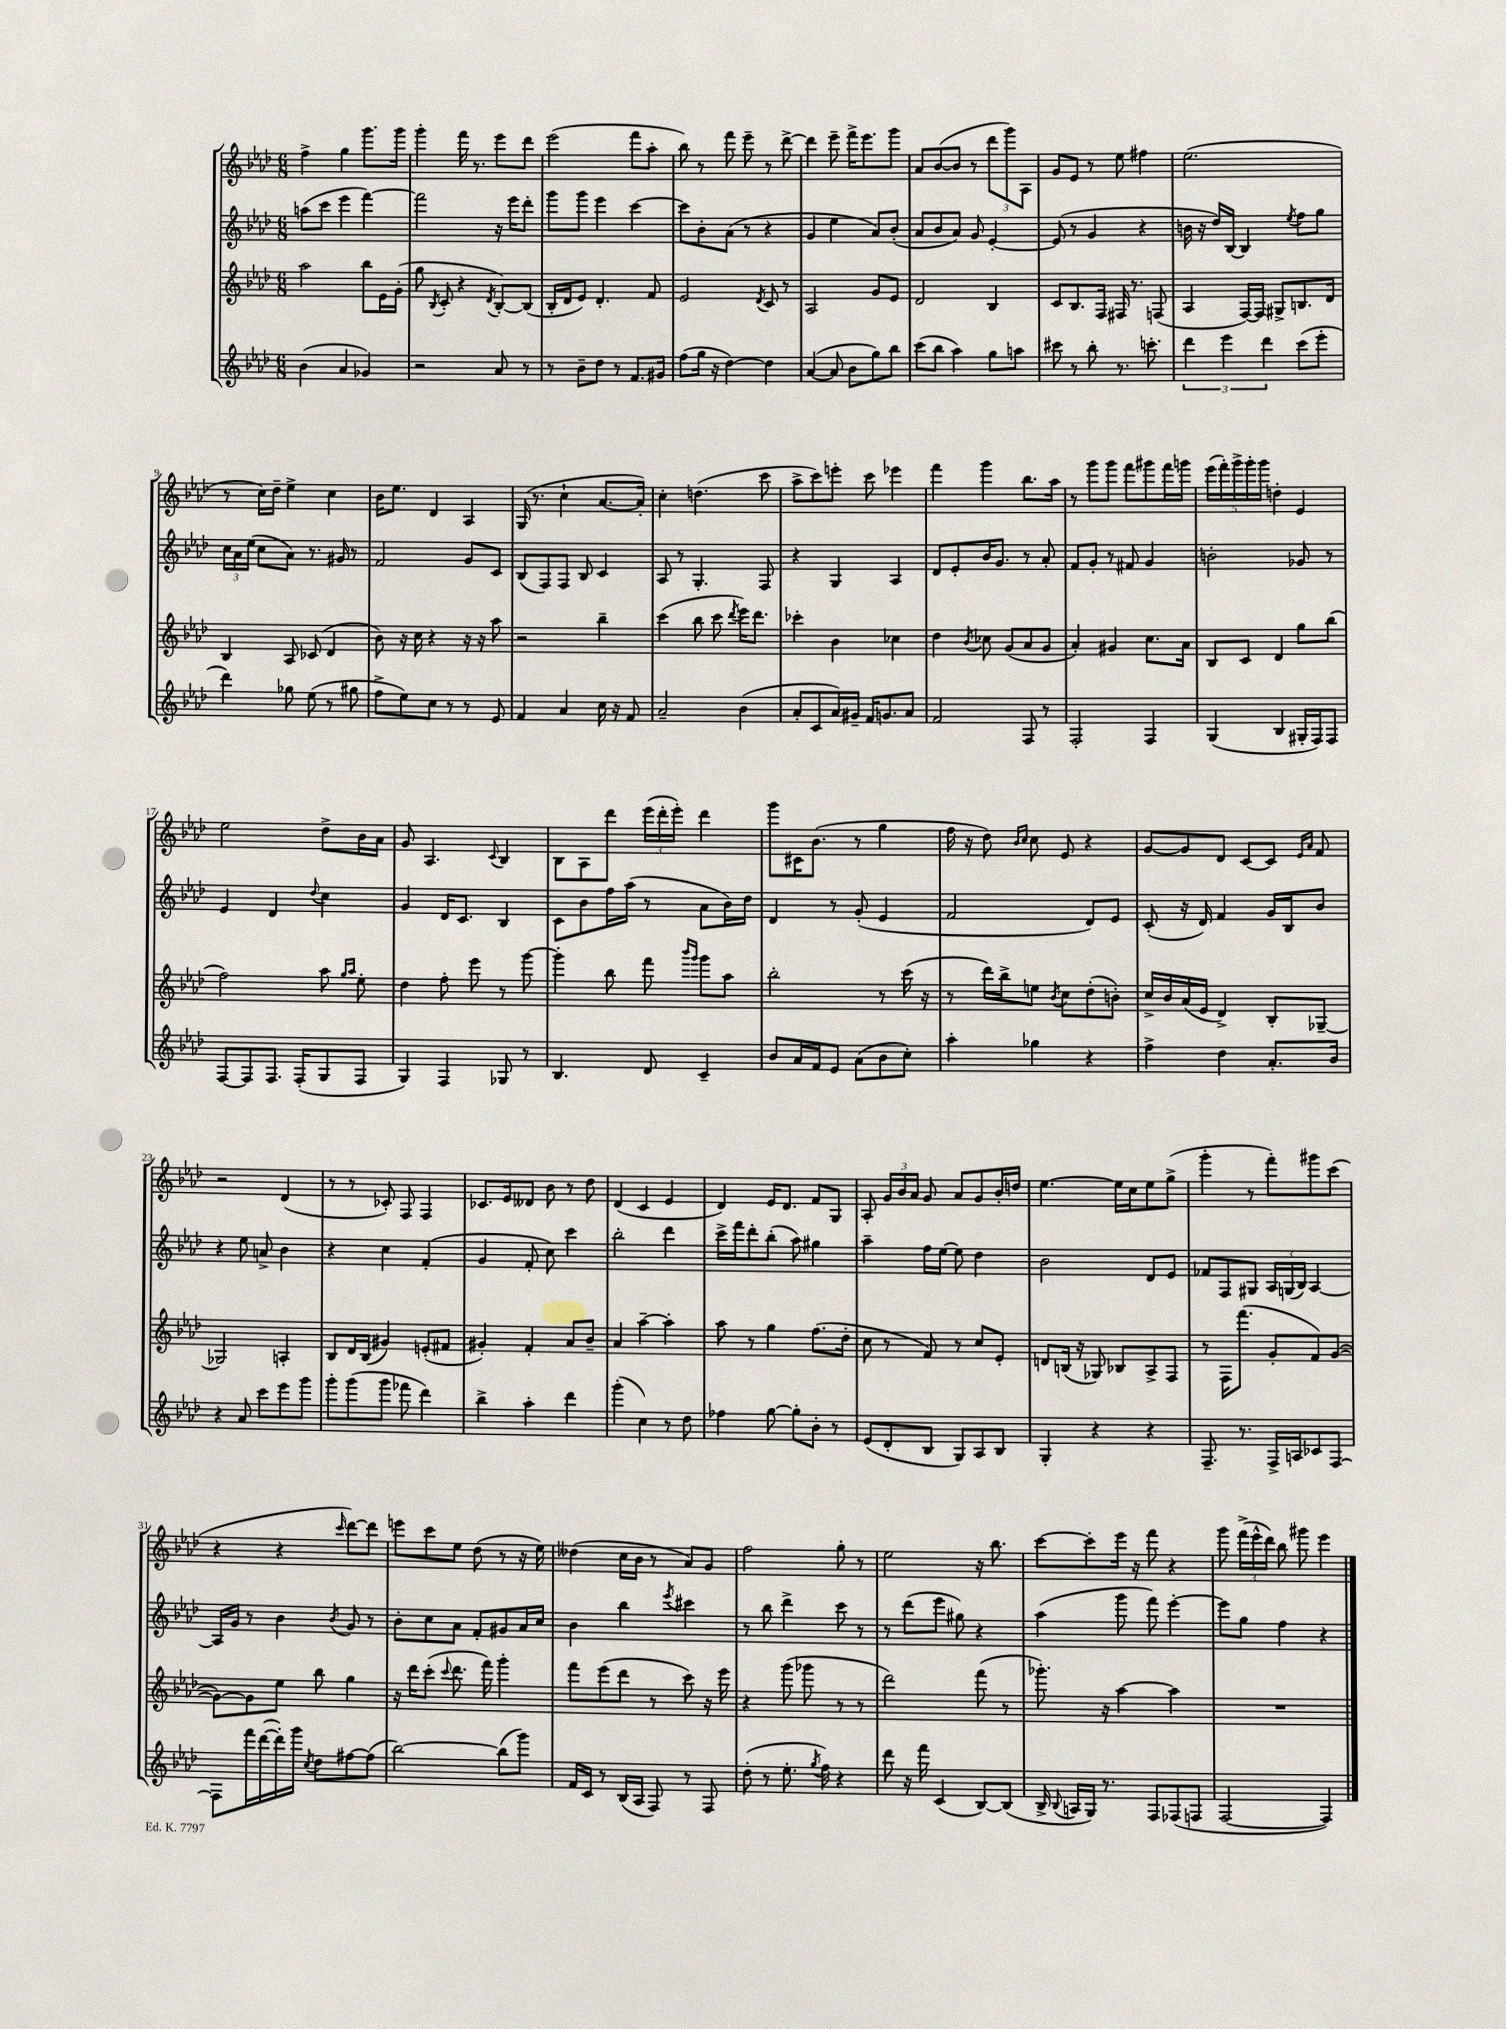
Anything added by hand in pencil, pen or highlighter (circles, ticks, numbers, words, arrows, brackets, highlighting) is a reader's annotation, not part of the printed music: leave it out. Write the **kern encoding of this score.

**kern	**kern	**kern	**kern
*part4	*part3	*part2	*part1
*staff4	*staff3	*staff2	*staff1
*clefG2	*clefG2	*clefG2	*clefG2
*k[b-e-a-d-]	*k[b-e-a-d-]	*k[b-e-a-d-]	*k[b-e-a-d-]
*M6/8	*M6/8	*M6/8	*M6/8
=1	=1	=1	=1
(4b-\	2aa-\	(8aan\L	4ff^\
.	.	8ccc\J	.
4a-/	.	4eee-\	4gg\
4g-X/)	8bb-\L	[4fff\)	8.ggg\L
.	16e-\L	.	.
.	(16g'\JJ	.	16ggg\Jk
=2	=2	=2	=2
2r	8gg\	2fff\]	4ggg'\
.	8qB-/	.	.
.	8c'/	.	.
.	4r	.	16fff\
.	.	.	8.r
.	8qd-/	.	.
8a-/	[8B-'/L)	16r	8eee-\L
.	.	16eee-\KL	.
8r	(8B-/J]	8ddd-'\J	8ddd-\J
=3	=3	=3	=3
8r	16B-'/LL	8ggg\L	(2eee-\
.	16d-/J	.	.
8b-~\L	8e-/J)	8ggg\J	.
8dd-\J	4.d-'/	4eee-\	.
8r	.	.	.
8.f/L	.	[4ccc\	8fff\L
.	8f/	.	8aa-'\J
16g#X/Jk	.	.	.
=4	=4	=4	=4
(8ff\L	2e-/	8ccc\L]	8bb-\)
16gg\Jk	.	8b-'\	8r
16r	.	.	.
[4dd-\)	.	(8a-\J	8fff\
.	.	8r	8eee-~\
.	8qd-/	.	.
4dd-\]	8c/	4r	8r
.	8r	.	[8ddd-^\
=5	=5	=5	=5
([4a-/	2A-/	4g/	4ddd-\]
8a-/]	.	4ee-\	8eee-~\
8b-\L	.	.	16fff^\KL
.	.	.	8.eee-\
8gg\)	8g/L	8a-/L)	.
8bb-\J	8e-/J	(8b-'/J	8ggg\J
=6	=6	=6	=6
(8ccc\L	2d-/	8a-/L	8a-/L
8bb-\J	.	8b-/	([8b-/
4aa-\)	.	8a-/J)	8b-/J]
.	.	8g/	8r
8gg\L	4B-/	[4e-'/	12ddd-\L
.	.	.	12ggg\)
8aan\J	.	.	.
.	.	.	12A-\J
=7	=7	=7	=7
8ccc#X\	8c/L	(8e-/]	8g/L
8r	8.B-/	8r	8e-/J
8bb-'\	.	4g/	8r
.	16F/Jk	.	.
8.r	16F#X/	.	8ee-\
.	8.r	.	.
.	.	4r	4ff#X\
8.cccn'\	.	.	.
.	(8Fn/	.	.
=8	=8	=8	=8
6ddd-\	4A-/	16bn\	(2.ee-\
.	.	16r	.
.	.	16dd-/LL)	.
6eee-\	.	.	.
.	.	[16B-/JJ	.
.	[16F/LL)	4B-/]	.
.	16F/JJ]	.	.
6ddd-\	.	.	.
.	8G#X^/L	.	.
.	.	8qee-/	.
(8ccc\L	8.Bn/	8ff\L	.
8eee-'\J	.	8gg\J	.
.	16d-/Jk	.	.
!!LO:LB:g=z
=9	=9	=9	=9
4ddd-\)	4B-/	24cc\LL	8r
.	.	24a-\	.
.	.	(24ee-\JJ	.
.	.	8cc\L	16cc\LL)
.	.	.	16dd-~\JJ
8gg-X\	8A-/	8a-\J)	4ee-^\
(8ee-\	(8c-X/	8.r	.
8r	4d-/	.	4cc\
.	.	16g#X/	.
8gg#X\	.	8r	.
=10	=10	=10	=10
8ff^\L	8b-\)	2f/	16b-\KL
.	.	.	8.ee-\J
8ee-\)	16r	.	.
.	16cc\	.	.
8cc\J	4r	.	4d-/
8r	.	.	.
8r	16r	8g/L	4A-/
.	16r	.	.
8e-/	8aa-\	8c/J	.
=11	=11	=11	=11
4f/	2r	(8B-/L	(16G/
.	.	.	8.r
.	.	8F/)	.
4a-/	.	8F/J	4cc`\
.	.	8B-/	.
16cc\	4bb-~\	4c/	[8.a-/L
16r	.	.	.
8f/	.	.	.
.	.	.	16a-'/Jk])
=12	=12	=12	=12
2a-~/	(4ccc\	8A-/	4cc'\
.	.	8r	.
.	8bb-\	4.G'/	(4.ddn\
.	8ccc\	.	.
.	8qddd-/	.	.
(4b-\	16eee-\KL)	.	.
.	8.ddd-\J	.	.
.	.	8F/	8ccc\
=13	=13	=13	=13
8a-'/L	4ccc-X'\	4r	8aa-^\L
8c/	.	.	8ccc\)
16a-/L)	4b-\	4G/	8eeen'\J
16g#X~/JJ	.	.	.
16f/KL	.	.	8ccc\
8.gn/	.	.	.
.	4cc-X\	4A-/	4eee-X\
8a-/J	.	.	.
=14	=14	=14	=14
2f/	4dd-\	8d-/L	4fff\
.	.	8e-'/	.
.	8qb-/	.	.
.	8cc-X\	16b-/K	4ggg\
.	.	8.g/J	.
.	(8g/L	.	.
8F/	8a-/	8r	8.bb-\L
8r	8g/J	8a-'/	.
.	.	.	16aa-\Jk
=15	=15	=15	=15
2F'/	4a-'/)	8f/L	8r
.	.	8g'/J	8ggg\L
.	4g#X/	8r	8ggg\J
.	.	8f#X/	8fff\L
4F/	8.cc\L	4g/	8ggg#X\
.	.	.	16fff\L
.	16a-\Jk	.	16gggn\JJ
=16	=16	=16	=16
(4G/	8B-/L	2bn'\	(20eee-\LL
.	.	.	20fff'\)
.	.	.	20ggg^\
.	8c/J	.	.
.	.	.	20ggg'\
.	.	.	20ggg\JJ
4B-/	4d-/	.	4ddn'\
16G#X'/LL	8gg\L	8g-X/	4e-/
16F/J)	.	.	.
8F/J	(8bb-\J	8r	.
!!LO:LB:g=z
=17	=17	=17	=17
[8F/L	2ff\)	4e-/	2ee-\
8F/]	.	.	.
8.F/J	.	4d-/	.
(16F'/KL	.	.	.
.	.	8qqdd-/	.
8G/	8aa-\	4cc\	8dd-^\L
.	16qqgg/LL	.	.
.	16qqaa-/JJ	.	.
8F/J	8ee-'\	.	16b-\L
.	.	.	16a-\JJ
=18	=18	=18	=18
4G/)	4dd-\	4g/	8g/
.	.	.	4.A-/
4F/	8ff'\	16d-/KL	.
.	.	8.c/J	.
.	8eee-\	.	.
.	.	.	8qqc/
8G-X/	8r	4B-/	4B-/
8r	[8ggg\	.	.
=19	=19	=19	=19
4.B-/	4ggg'\]	8c\L	8B-\L
.	.	8b-\	8A-\
.	8bb-\	16ff\L	8ddd-\J
.	.	(16aa-\JJ	.
8d-/	8fff\	8r	(24eee-\LL
.	.	.	24ddd-'\
.	.	.	24eee-'\JJ)
.	16qqbbb-/LL	.	.
.	16qqggg/JJ	.	.
4c~/	8ggg\L	8a-\L	4ddd-\
.	8aa-\J	16b-\L)	.
.	.	16dd-\JJ	.
=20	=20	=20	=20
8b-/L	2bb-'\	4d-/	8ggg\L
16a-/L	.	.	16c#X\K
16f/J	.	.	(8.b-\J
8e-/J	.	8r	.
(8a-\L	.	(8g'/	8r
8b-\	8r	4e-/	4gg\
8cc'\J)	(16ccc\	.	.
.	16r	.	.
=21	=21	=21	=21
4aa-'\	8r	2f/	16ff\
.	.	.	16r
.	16ddd-\LL)	.	8dd-\)
.	16bb-^\J	.	.
.	.	.	16qqb-/LL
.	.	.	16qqcc/JJ
4gg-X\	8een\J	.	8cc\
.	8qb-/	.	.
.	8cc\L	.	8e-/
4r	(8dd-'\	8d-/L)	4r
.	8bn'\J)	8e-/J	.
=22	=22	=22	=22
4ff^\	16cc^/LL	(8c'/	[8g/L
.	16b-/	.	.
.	(16a-/	16r	8g/]
.	16e-/JJ	16d-/)	.
4dd-\	4d-^/)	4f/	8d-/J
.	.	.	[8c/L
8.a-'/L	8B-'/L	16g/LL	8c/J]
.	.	16B-/J	.
.	.	.	16qqe-/LL
.	.	.	16qqa-/JJ
.	[8G-X~/J	8b-/J	8f/
16b-/Jk	.	.	.
!!LO:LB:g=z
=23	=23	=23	=23
4r	2G-X/]	4r	2r
8a-/	.	8ee-\	.
8ccc\L	.	8an^/	.
8eee-\	4An'/	4b-\	(4d-/
8ggg\J	.	.	.
=24	=24	=24	=24
8ggg'\L	8B-/L	4r	8r
(8ggg\	16d-/L	.	8r
.	(16B-/JJ	.	.
8ggg\J	4g#X/)	4cc\	8c-X'/)
8fff-X\	.	.	8F/
4ddd-\)	(8en'/L	(4f'/	4F/
.	8f#X/J	.	.
=25	=25	=25	=25
4bb-^\	4g#X'/)	4g/	8.c-X/L
.	.	.	16e-/k
4aa-'\	4f'/	8f'/	8d--X/J
.	.	8cc\)	8b-\
4ddd-\	8a-/L	4ccc\	8r
.	8b-~/J	.	8dd-\
=26	=26	=26	=26
(4ggg'\	4a-/	2bb-'\	(4d-/
4cc\)	[4aa-~\	.	4c/
8r	4aa-'\]	4ddd-\	4e-/
8dd-\	.	.	.
=27	=27	=27	=27
4ff-X\	8aa-\	16ccc^\LL	4d-/)
.	.	16fff\J	.
.	8r	8ddd-'\	.
[8gg\	4gg\	(8bb-'\J	16e-/KL
.	.	.	8.d-/J
8gg'\L]	.	8aa-\)	.
8b-'\J	(8.ff\L	4gg#X\	8f/L
8r	.	.	8G/J
.	16dd-'\Jk	.	.
=28	=28	=28	=28
(8e-/L	8cc\	4aa-~\	8A-'/
8d-'/	8r	.	24g/LL
.	.	.	24b-/
.	.	.	24a-/JJ
8B-/J	8f/)	16ff\LL	8g/
.	.	[16ee-\JJ	.
8G/L)	8r	8ee-\]	8a-/L
8A-/	8cc/L	4dd-\	8g/
8B-/J	8e-'/J	.	16b-'/L
.	.	.	16ddn/JJ
=29	=29	=29	=29
4G'/	8dn/L	2b-\	[4.ee-\
.	(16Bn/Jk	.	.
.	16r	.	.
4r	8G-X/)	.	.
.	8B-X/L	.	16ee-\LL]
.	.	.	16cc\J
4r	8A-^/	8d-/L	8ee-\
.	8F/J	8e-/J	(8gg^\J
=30	=30	=30	=30
8.F~/	8r	8f-X/L	4ggg'\
.	16F\KL	8F/	.
8.r	(8.fff\J	.	.
.	.	8G#X/J	8r
16F^/LL	8g'/L	24A-/LL	8fff'\L)
.	.	(24Gn/	.
16An/J	.	.	.
.	.	24B-/JJ)	.
8c-X/	8f/)	[4A-/	8ggg#X\
[8F/J	([8g/J	.	(8ccc\J
!!LO:LB:g=z
=31	=31	=31	=31
8F\L]	8g\L_)	16A-/LL]	4r
.	.	16g/JJ	.
16fff\L	8g\]	8r	.
([16ddd-\	.	.	.
16ddd-'\])	8ee-\J	4b-\	4r
16ggg\JJ	.	.	.
8qcc/	.	.	.
8dd-\L	8bb-\	.	.
.	.	8qb-/	16qqccc/
[8ff#X\	4gg\	8g/	[8ddd-\L)
(8ff#\J]	.	8r	8ddd-\J]
=32	=32	=32	=32
[2bb-\)	16r	8b-'\L	8eeen\L
.	16ddd-\KL	.	.
.	(8ccc'\J	8cc\	8ccc\
.	8qqccc/	.	.
.	8.ddd-\	8a-\J	8ee-\J
.	.	8f'/L	(8dd-\
.	16fff\)	.	.
(8bb-\L]	4ggg'\	8g#X/	8r
8ggg\J)	.	16a-/L	16r
.	.	16cc/JJ	16ee-\)
=33	=33	=33	=33
16f/LL	8fff\L	4b-\	(4dd--X\
16c/JJ	.	.	.
8r	(8eee-\	.	.
(16B-/LL	8ddd-\J	4bb-\	16cc\LL
16A-/JJ	.	.	16b-\JJ
8F/)	8r	.	8r
.	.	8qeee-/	.
8r	8ccc\)	4ccc#X\	8a-/L)
8F/	16r	.	8g/J
.	16eee-\	.	.
=34	=34	=34	=34
(8dd-'\	4r	8r	2ff\
8r	.	8bb-\	.
8.ee-'\	(8ggg\	4ddd-^\	.
.	8ggg-X\	.	.
8qgg/	.	.	.
16ff\)	.	.	.
4r	8r	8ccc\	8gg'\
.	8r	8r	8r
=35	=35	=35	=35
8ddd-\	2ddd-\)	8r	2ee-\
16r	.	(8ddd-\L	.
16fff\	.	.	.
(4c/	.	8eee-\J	.
.	.	8gg#X\)	.
[8B-/L)	(8fff\	4r	16r
.	.	.	8.bb-\
(8B-/J]	8r	.	.
=36	=36	=36	=36
16B-^/	8.ggg-X'\)	(4aa-\	[8ccc\L
8qqB-/	.	.	.
16An/LL	.	.	.
16G/JJ)	.	.	8ccc'\]
8.r	16r	.	.
.	[4aa-\	8ggg\	16eee-\Jk
.	.	.	16r
8F/L	.	8fff\)	8fff\
(8F-X/	4aa-\]	[4eee-'\	4r
8Fn/J	.	.	.
=37	=37	=37	=37
[2F/	2.r	8eee-\L]	8ggg\
.	.	8gg\J	(24fff^\LL
.	.	.	24eee-^^\
.	.	.	24ddd-\JJ)
.	.	4ff\	8bb-\
.	.	.	8ggg#X\
4F/])	.	4r	4eee-\
==	==	==	==
*-	*-	*-	*-
